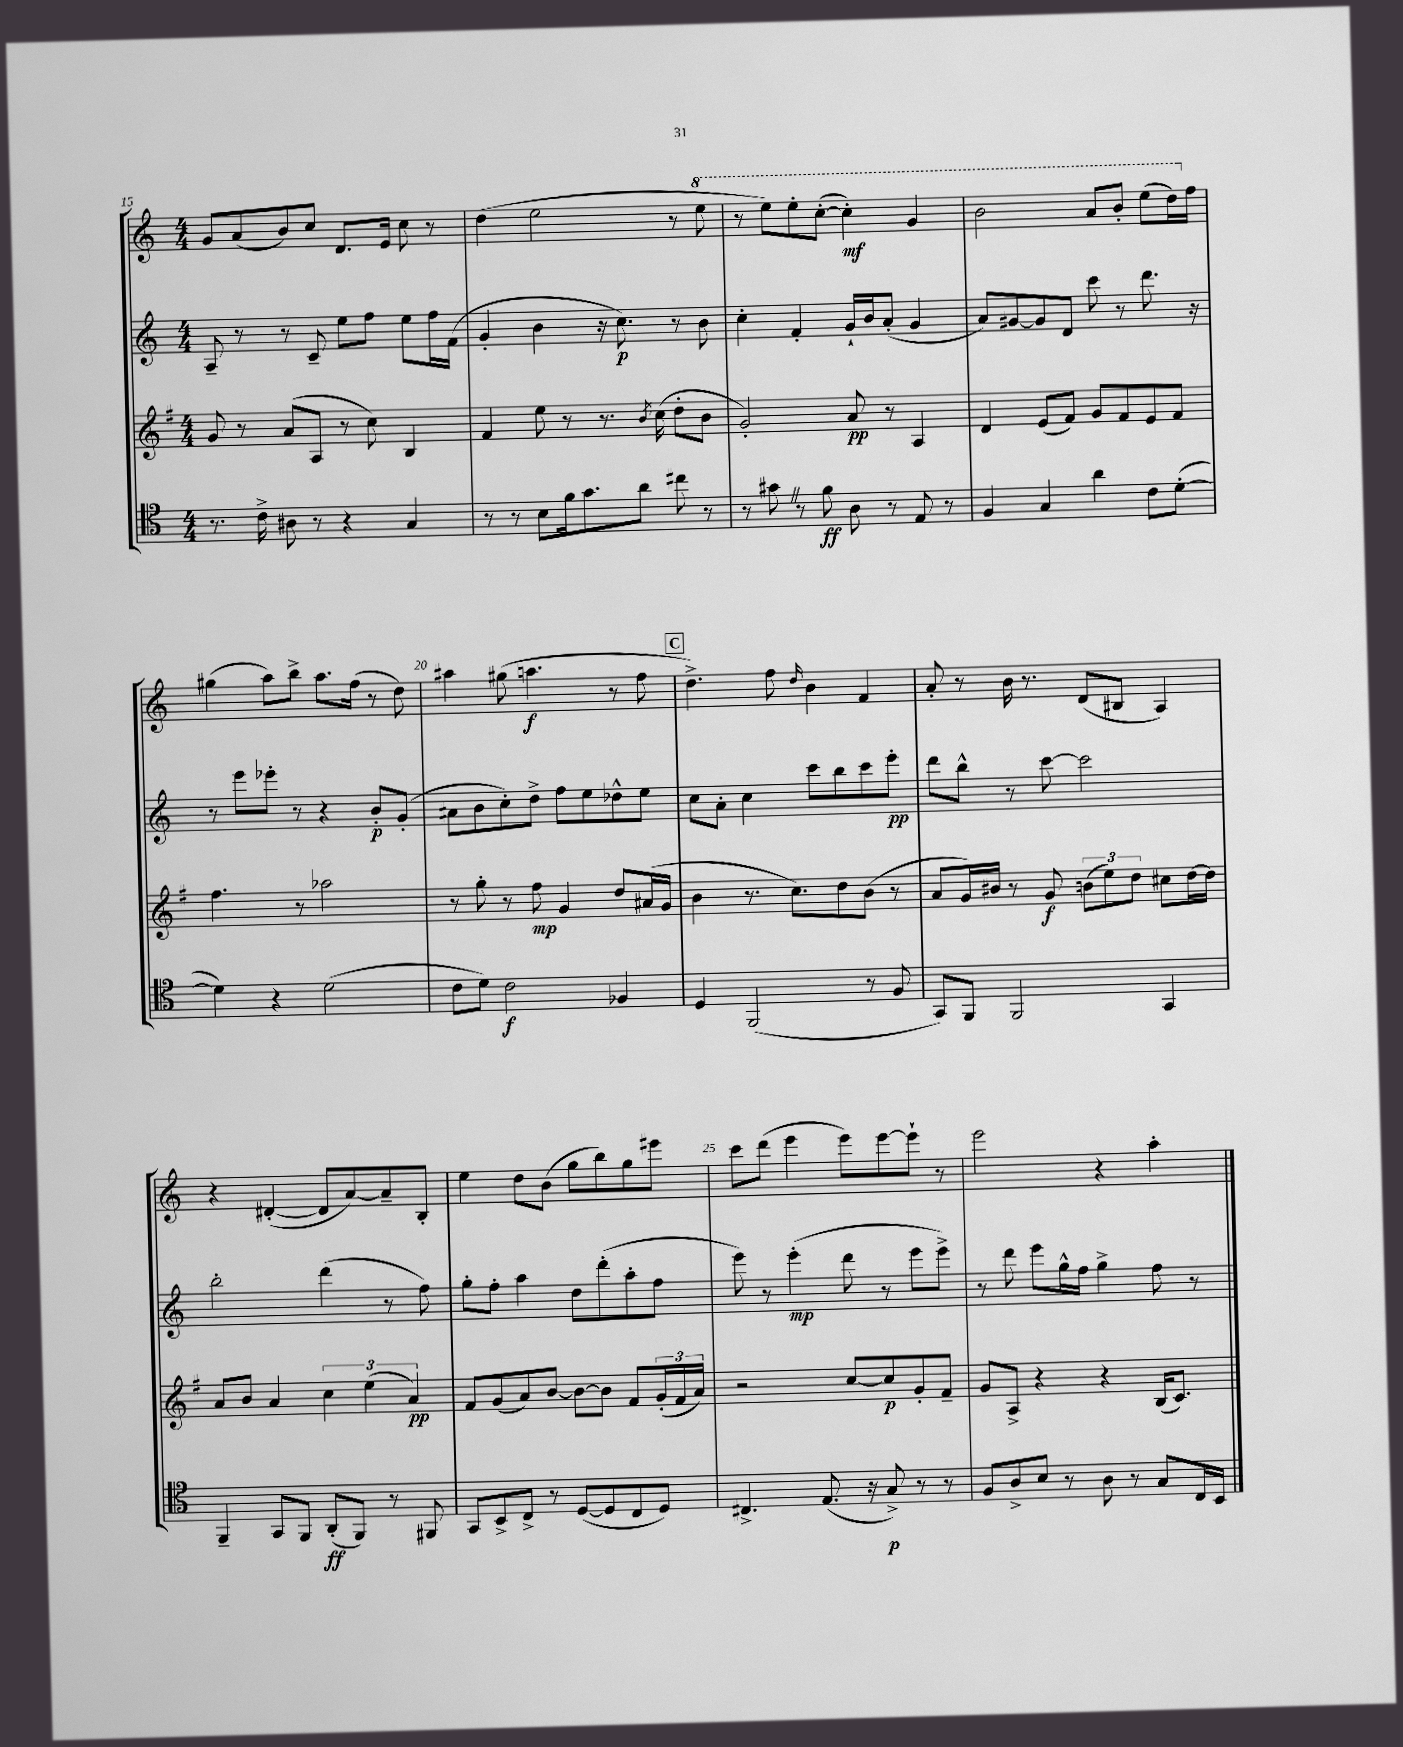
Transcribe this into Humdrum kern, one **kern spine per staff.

**kern	**kern	**kern	**kern
*staff4	*staff3	*staff2	*staff1
*clefC4	*clefG2	*clefG2	*clefG2
*k[]	*k[f#]	*k[]	*k[]
*M4/4	*M4/4	*M4/4	*M4/4
8.r	8g	8A~	8g
.	8r	8r	(8a
16c^	.	.	.
8A#	(8a	8r	8b)
8r	8A	8c~	8cc
4r	8r	8ee	8.d
.	8cc)	8ff	.
.	.	.	16e
4G	4B	8ee	8cc
.	.	16ff	8r
.	.	(16f	.
=	=	=	=
8r	4f#	4g'	(4dd
8r	.	.	.
8B	8ee	4b	2ee
16f	8r	.	.
8.g	.	.	.
.	8.r	16r	.
.	.	8.cc)	.
8a	.	.	.
.	8qb	.	.
.	(16cc	.	.
8cc#	8dd'	8r	8r
8r	8b	8b	8eee
=	=	=	=
8r	2g')	4cc'	8r
8g#	.	.	8eee)
8r	.	4f'	8eee'
8f	.	.	([8ccc'
8A	8a	16g`	4ccc'])
.	.	16b	.
8r	8r	(8a'	.
8E	4A	4g	4gg
8r	.	.	.
=	=	=	=
4F	4d	8a)	2bb
.	.	[8g#	.
4G	(8e	8g#]	.
.	8f#)	8d	.
4a	8g	8ccc	8aa
.	8f#	8r	8bb'
8c	8e	8.ddd	(8eee
([8d'	8f#	.	16ddd)
.	.	16r	16ff
=	=	=	=
4d])	4.ff#	8r	(4gg#
.	.	8eee	.
4r	.	8eee-'	8aa)
.	8r	8r	8bb^
(2d	2aa-	4r	8.aa
.	.	.	(16ff
.	.	8b'	8r
.	.	(8g'	8dd)
=	=	=	=
8c	8r	8a#	4aa#
8d)	8gg'	8b	.
2c	8r	8cc')	(8gg#
.	8ff#	8dd^	4.aa
.	4g	8ff	.
.	.	8ee	.
4F-	8dd	8dd-^^	8r
.	(16a#	8ee	8ff
.	16g	.	.
=	=	=	=
4D	4b	8cc	4.dd^)
.	.	8a'	.
(2FF	8.r	4cc	.
.	.	.	8ff
.	8.cc)	.	.
.	.	.	16qqdd
.	.	8ccc	4b
.	8dd	8bb	.
8r	(8b	8ccc	4f
8F	8r	8eee'	.
=	=	=	=
8GG)	8a	8ddd	8a'
8FF	16g)	8bb^^	8r
.	16b#	.	.
2FF	8r	8r	16b
.	.	.	8.r
.	8g	[8ccc	.
.	(12b	2ccc]	(8d
.	12ee)	.	.
.	.	.	8B#
.	12dd	.	.
4GG	8cc#	.	4A)
.	[16dd	.	.
.	16dd]	.	.
=	=	=	=
4FF~	8a	2bb'	4r
.	8b	.	.
8GG	4a	.	([4d#'
8FF	.	.	.
(8AA'	6cc	(4ddd	8d#]
8FF)	.	.	[8a)
.	(6ee	.	.
8r	.	8r	8a~]
.	6a)	.	.
8FF#	.	8ff)	8B'
=	=	=	=
8GG	8f#	8gg'	4ee
8BB^	(8g	8ff'	.
8C^	8a)	4aa	8dd
8r	[8b	.	(8b
([8D	8b_	8dd	8gg
8D]	8b]	(8ddd'	8bb)
8C	8f#	8aa'	8gg
8D)	(24g'	8ff	8eee#
.	24f#	.	.
.	24a)	.	.
=	=	=	=
4.C#^	2r	8eee)	8ccc
.	.	8r	(8ddd
.	.	(4eee'	4eee
(8.E	.	.	.
.	[8cc	8ddd	8eee)
16r	.	.	.
8G^)	8cc]	8r	[8eee
8r	8g'	8eee	8eee`]
8r	8f#~	8eee^)	8r
=	=	=	=
8F	8g	8r	2eee
8A^	8A^	8ddd	.
8B	4r	8eee	.
8r	.	16gg^^	.
.	.	16ff	.
8A	4r	4gg^	4r
8r	.	.	.
8G	(16B	8ff	4aa'
.	8.c)	.	.
16C	.	8r	.
16BB	.	.	.
==	==	==	==
*-	*-	*-	*-
